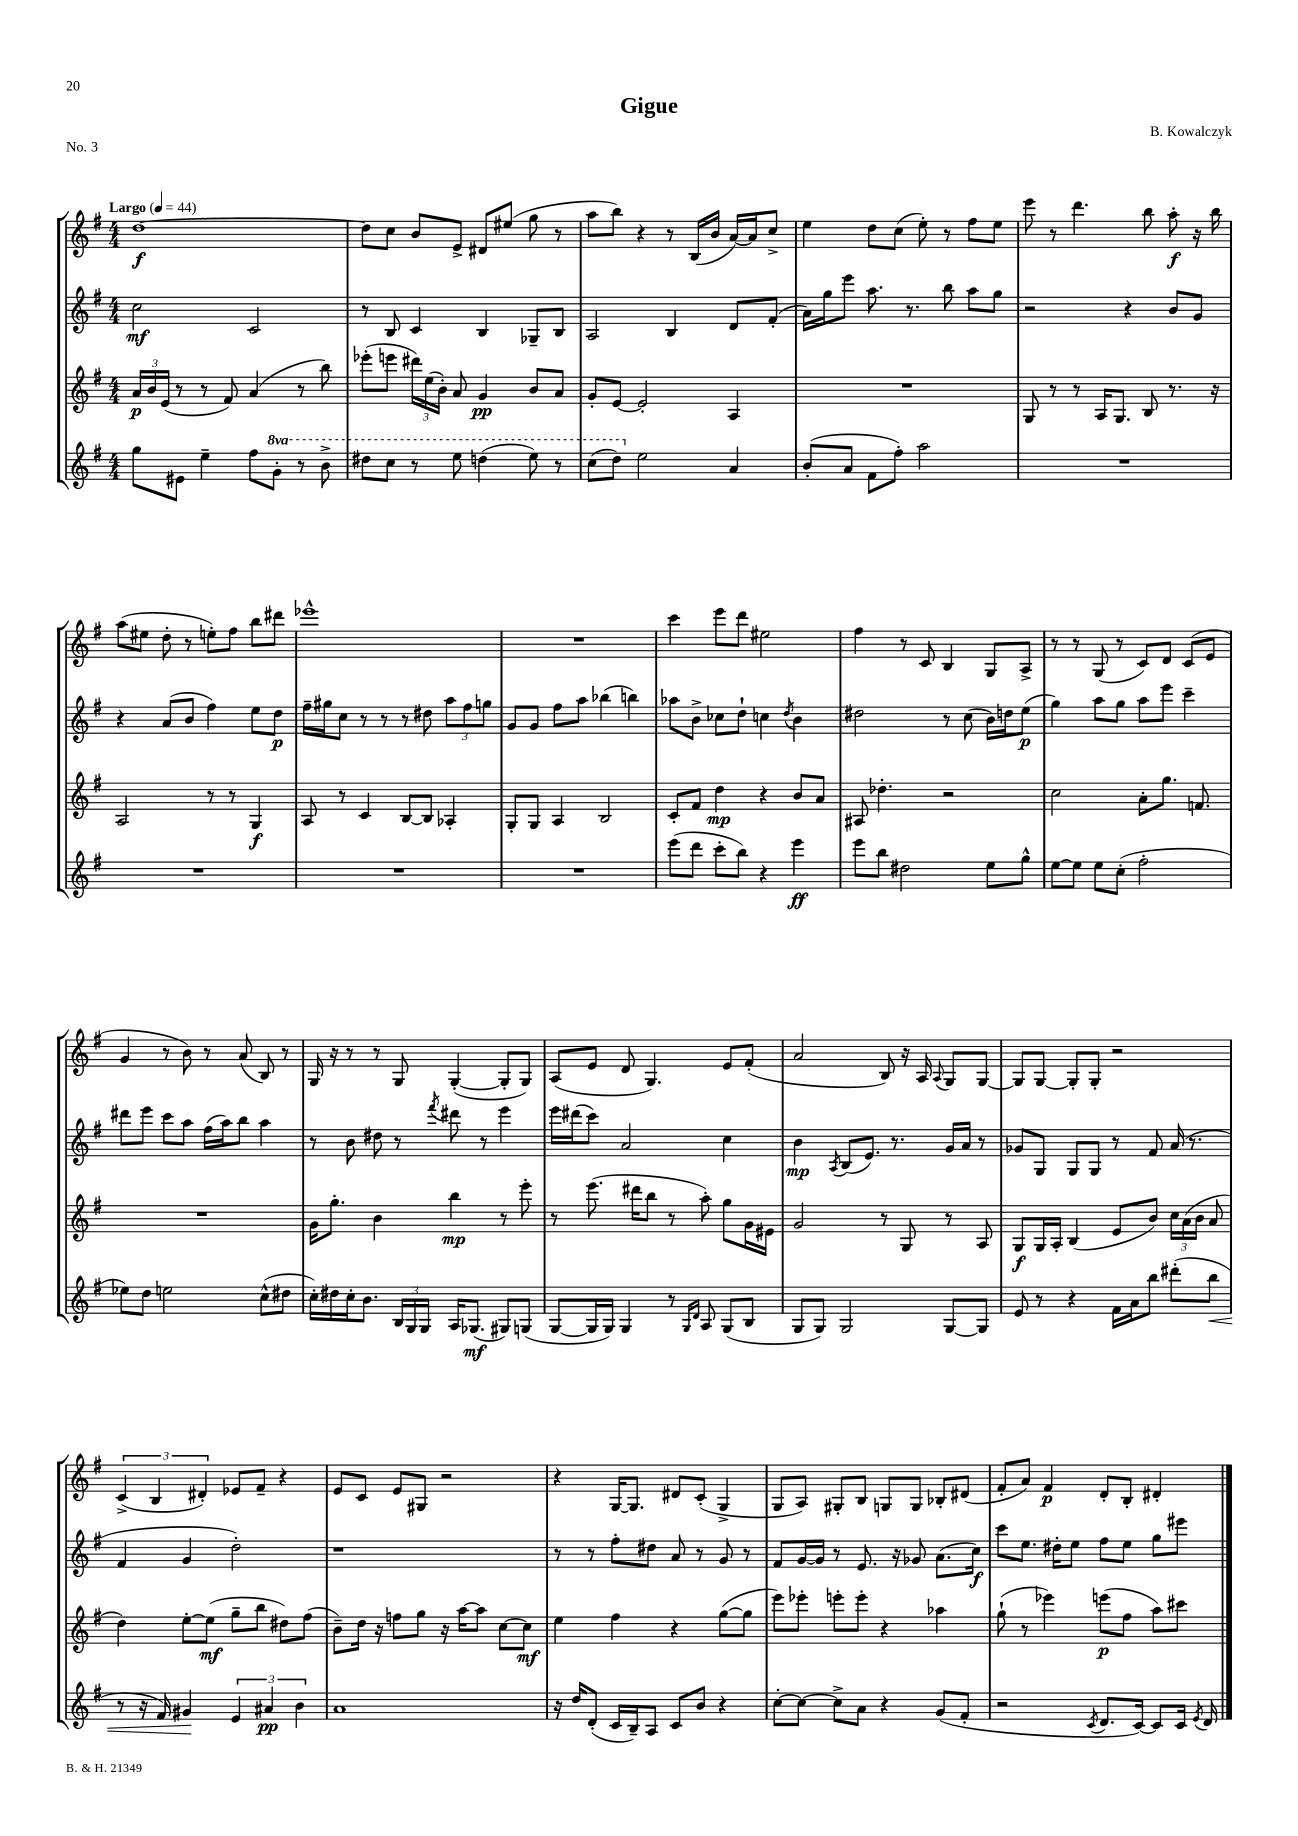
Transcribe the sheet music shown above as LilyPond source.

\header { title = "Gigue" composer = "B. Kowalczyk" piece = "No. 3" }
<<
\new StaffGroup <<
\new Staff = "s0" {
    \clef treble \key g \major \numericTimeSignature \time 4/4 \tempo "Largo" 4 = 44
    \autoBeamOff d''1~\f |
    d''8[ c''8] b'8[ e'8]-> dis'8[ eis''8]( g''8 r8 |
    a''8[ b''8]) r4 r8 b16[( b'16] a'16[~) a'16 c''8]-> |
    e''4 d''8[ c''8]( e''8-.) r8 fis''8[ e''8] |
    e'''8 r8 d'''4. b''8 a''8-.\f r16 b''16 |
    a''8[( eis''8] d''8-. r8 e''8[-.) fis''8] b''8[ dis'''8] |
    ees'''1-^ |
    R1 |
    c'''4 e'''8[ d'''8] eis''2 |
    fis''4 r8 c'8 b4 g8[ a8]-> |
    r8 r8 g8( r8 c'8[) d'8] c'8[( e'8] |
    g'4 r8 b'8) r8 a'8( b8) r8 |
    g16 r16 r8 r8 g8 g4~-.( g8[-. g8]) |
    a8[( e'8] d'8 g4.) e'8[ fis'8]-.( |
    a'2 b8) r16 a16 \appoggiatura { a8 } g8[ g8]~ |
    g8[ g8]~ g8[-. g8]-. r2 |
    \tuplet 3/2 { c'4->( b4 dis'4-.) } ees'8[ fis'8]-- r4 |
    e'8[ c'8] e'8[ gis8] r2 |
    r4 g16[~ g8.] dis'8[ c'8]-.( g4-> |
    g8[ a8]) gis8[-. b8] g8[ g8] bes8[-. dis'8]( |
    fis'8[-. a'8]) fis'4\p d'8[-. b8]-. dis'4-. \bar "|." |
}
\new Staff = "s1" {
    \clef treble \key g \major \numericTimeSignature \time 4/4
    \autoBeamOff c''2\mf c'2 |
    r8 b8 c'4 b4 ges8[-- b8] |
    a2 b4 d'8[ fis'8]-.( |
    a'16[) g''16 e'''8] a''8. r8. b''8 a''8[ g''8] |
    r2 r4 b'8[ g'8] |
    r4 a'8[( b'8] fis''4) e''8[ d''8]\p |
    fis''16[-- gis''16 c''8] r8 r8 r8 dis''8 \tuplet 3/2 { a''8[ fis''8 g''8] } |
    g'8[ g'8] fis''8[ a''8] bes''4( b''4) |
    aes''8[ b'8]-> ces''8[ d''8]-! c''4 \acciaccatura { d''8 } b'4 |
    dis''2 r8 c''8( b'16[) d''16 e''8]\p( |
    g''4) a''8[ g''8] a''8[ e'''8] c'''4-- |
    dis'''8[ e'''8] c'''8[ a''8] fis''16[( a''16) b''8] a''4 |
    r8 b'8 dis''8 r8 \acciaccatura { fis'''8 } dis'''8 r8 e'''4 |
    e'''16[ dis'''16( c'''8]) a'2 c''4 |
    b'4\mp \acciaccatura { a8 } b8[( e'8.]) r8. g'16[ a'16] r8 |
    ges'8[ g8] g8[ g8] r8 fis'8 a'16( r8. |
    fis'4 g'4 d''2-.) |
    r1 |
    r8 r8 fis''8[-. dis''8] a'8 r8 g'8 r8 |
    fis'8[ g'16~ g'16] r8 e'8. r16 ges'8 a'8.[( c''16]\f) |
    c'''8[ e''8.] dis''16[-. e''8] fis''8[ e''8] g''8[ eis'''8] \bar "|." |
}
\new Staff = "s2" {
    \clef treble \key g \major \numericTimeSignature \time 4/4
    \autoBeamOff \tuplet 3/2 { a'16[\p b'16 e'16]( } r8 r8 fis'8) a'4( r8 b''8) |
    ees'''8[-.( e'''8] \tuplet 3/2 { dis'''16[) e''16( b'16]-.) } a'8 g'4\pp b'8[ a'8] |
    g'8[-. e'8]~ e'2-. a4 |
    R1 |
    g8 r8 r8 a16[ g8.] b8 r8. r16 |
    a2 r8 r8 g4\f |
    a8 r8 c'4 b8[~ b8] aes4-. |
    g8[-. g8] a4 b2 |
    c'8[-. fis'8] d''4\mp r4 b'8[ a'8] |
    ais8 des''4.-. r2 |
    c''2 a'8[-. g''8.] f'8. |
    R1 |
    g'16[ g''8.]-. b'4 b''4\mp r8 e'''8-. |
    r8 e'''8.( dis'''16[ b''8] r8 a''8-.) g''8[ g'16 eis'16] |
    g'2 r8 g8 r8 a8 |
    g8[\f g16 a16]-. b4( e'8[ b'8]) \tuplet 3/2 { c''16[ a'16( b'16] } a'8 |
    d''4) e''8[~-. e''8]\mf( g''8[-- b''8] dis''8[) fis''8]( |
    b'8[--) d''16] r16 f''8[ g''8] r16 a''16[~ a''8] c''8[~ c''8]\mf |
    e''4 fis''4 r4 g''8[~( g''8] |
    e'''8[) ees'''8]-. e'''8[-. e'''8]-. r4 aes''4 |
    g''8-!( r8 ees'''4) e'''8[\p( fis''8] a''8[) cis'''8] \bar "|." |
}
\new Staff = "s3" {
    \clef treble \key g \major \numericTimeSignature \time 4/4 \set Staff.ottavationMarkups = #ottavation-simple-ordinals
    \autoBeamOff g''8[ eis'8] e''4-- fis''8[ \ottava #1 g''8]-. r8 b''8-> |
    dis'''8[ c'''8] r8 e'''8 d'''4( e'''8) r8 |
    c'''8[( d'''8]) \ottava #0 e''2 a'4 |
    b'8[-.( a'8] fis'8[ fis''8]-.) a''2 |
    R1 |
    R1 |
    R1 |
    R1 |
    e'''8[( d'''8] c'''8[-. b''8]) r4 e'''4\ff |
    e'''8[ b''8] dis''2 e''8[ g''8]-^ |
    e''8[~ e''8] e''8[ c''8]-.( fis''2-. |
    ees''8[) d''8] e''2 c''8[-^( dis''8] |
    c''16[-.) dis''16 c''16-. b'8.] \tuplet 3/2 { b16[ g16 g16] } a16[ ges8.]\mf( gis8[) g8]( |
    g8[~ g16 g16]) g4 r8 \grace { g16[ d'16] } a8 g8[( b8] |
    g8[ g8]) g2 g8[~ g8] |
    e'8 r8 r4 fis'16[ a'16 b''8] dis'''8[-.( b''8]\< |
    r8 r16 fis'16) gis'4\! \tuplet 3/2 { e'4 ais'4\pp b'4 } |
    a'1 |
    r16 d''16[ d'8]-.( c'16[ b16--) a8] c'8[ b'8] r4 |
    c''8[~-. c''8]~ c''8[-> a'8] r4 g'8[( fis'8]-. |
    r2 \acciaccatura { c'8 } d'8.[ c'16]~) c'8[ c'16] \acciaccatura { e'8 } d'16 \bar "|." |
}
>>
>>
\layout { \context { \Score \remove "Bar_number_engraver" } }
